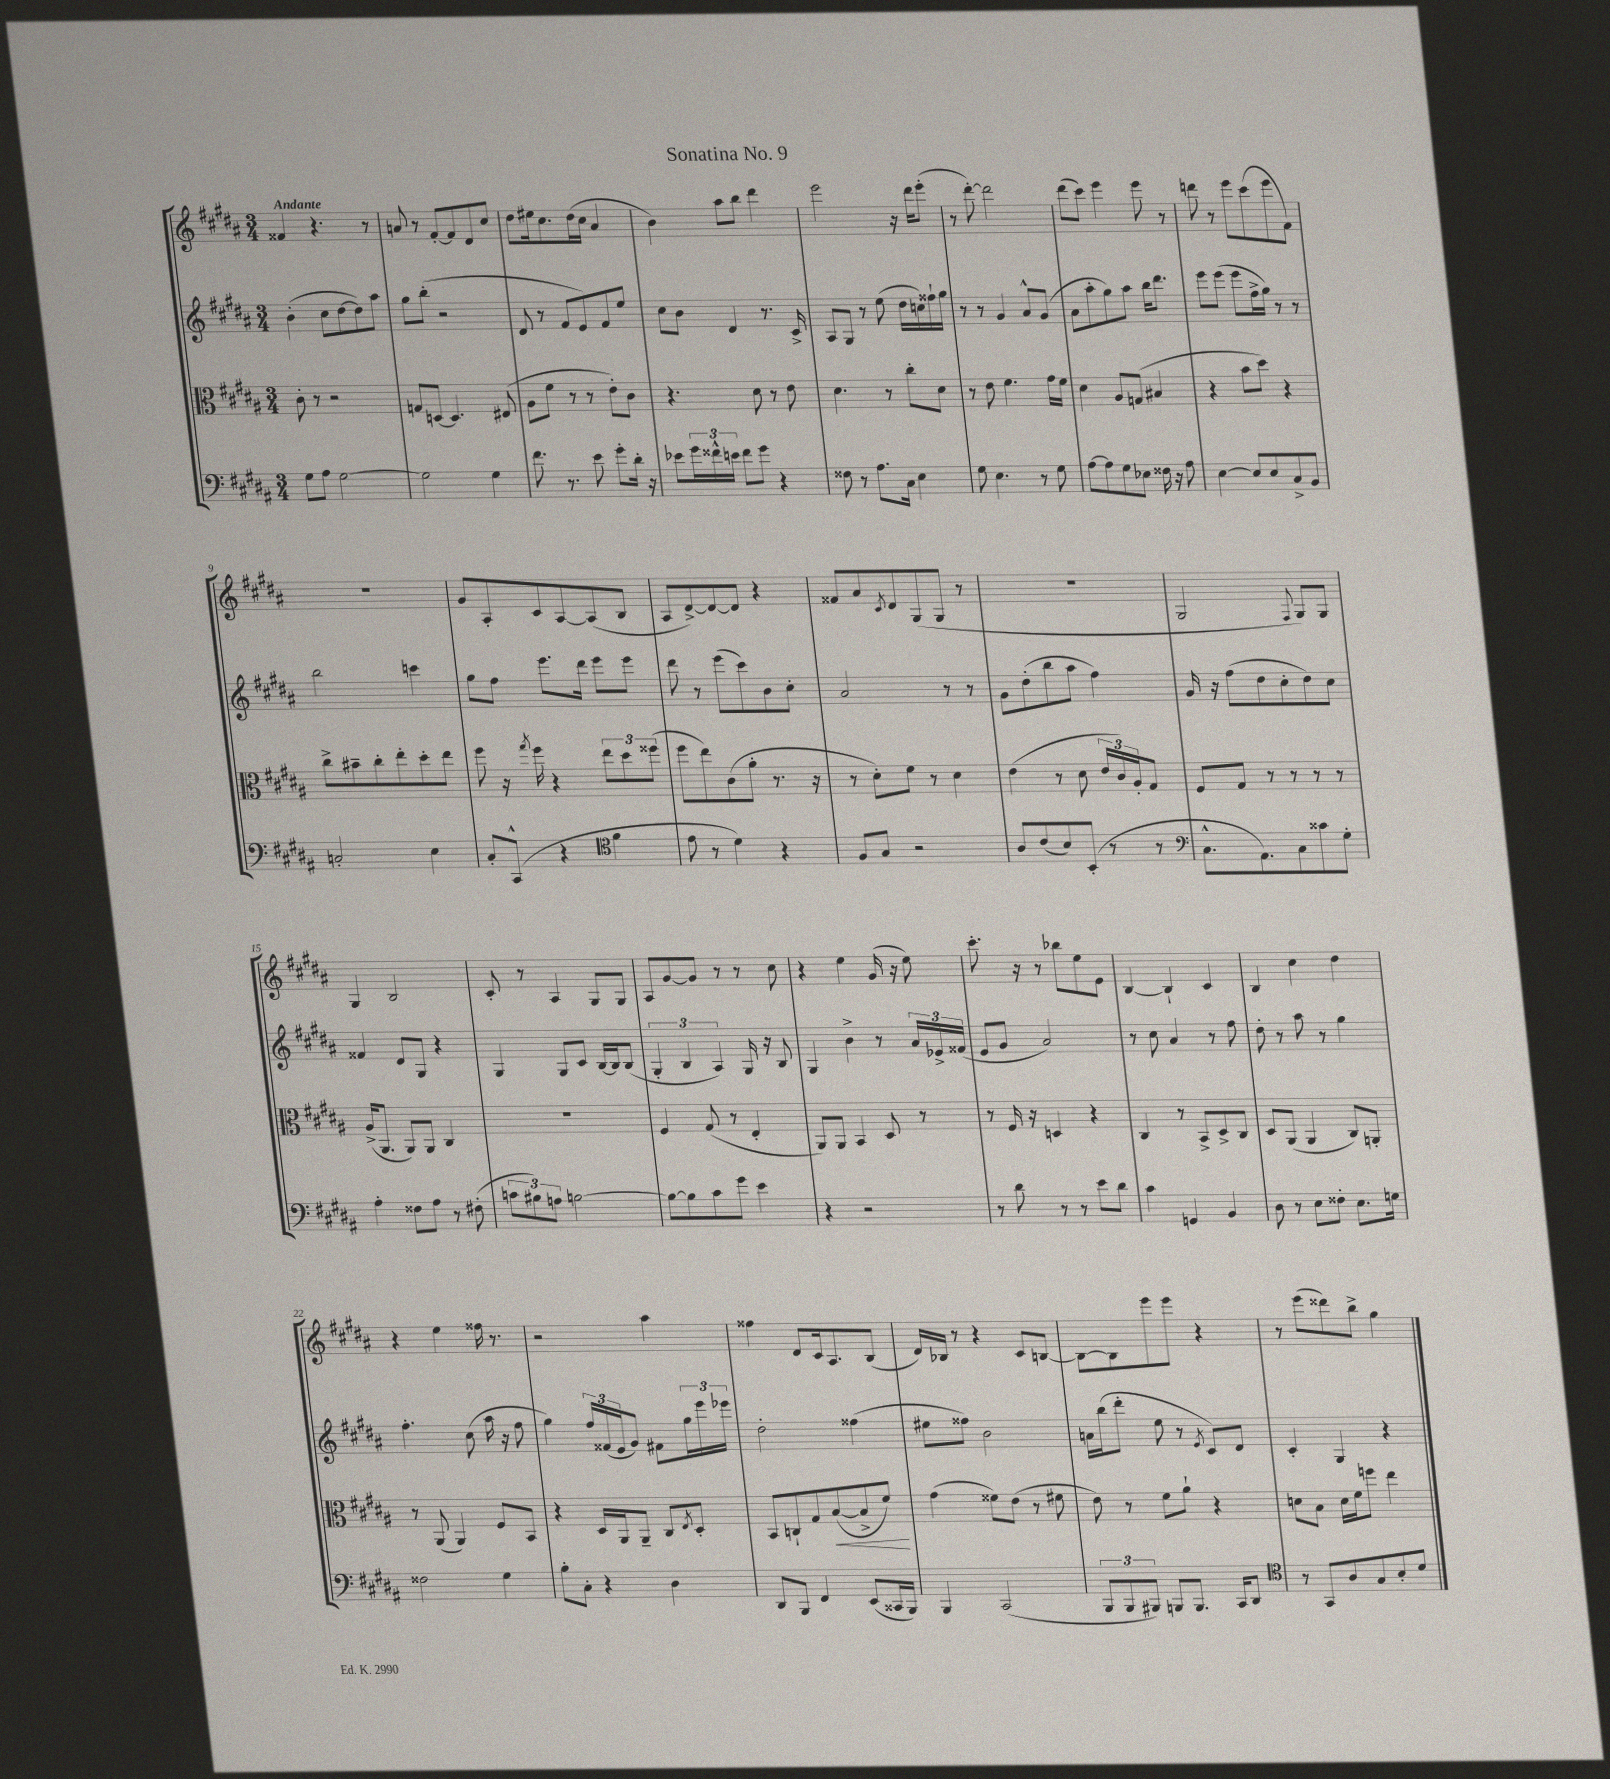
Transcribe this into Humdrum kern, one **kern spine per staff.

**kern	**kern	**kern	**kern
*staff4	*staff3	*staff2	*staff1
*clefF4	*clefC3	*clefG2	*clefG2
*k[f#c#g#d#a#]	*k[f#c#g#d#a#]	*k[f#c#g#d#a#]	*k[f#c#g#d#a#]
*M3/4	*M3/4	*M3/4	*M3/4
8G#	8c#'	(4b'	4f##
8A#	8r	.	.
[2G#	2r	8cc#	4.r
.	.	[8dd#	.
.	.	8dd#])	.
.	.	8aa#	8r
=	=	=	=
2G#]	8G	8gg#	8a
.	[8D	(8bb'	8r
.	4.D]	2r	[8f#'
.	.	.	8f#]
4G#	.	.	8d#
.	(8E#	.	8cc#
=	=	=	=
8.f#	8A#	8d#	8dd#
.	8f#	8r	16ee#
8.r	.	.	8.cc#
.	8r	8f#	.
8e	8r	8e)	(16dd#
.	.	.	16cc#
8g#'	8e')	8f#	4a#
16d#'	8c#	8ee	.
16r	.	.	.
=	=	=	=
8e-	4.r	8cc#	4b)
24g#	.	8b	.
24f##^^	.	.	.
24e	.	.	.
8f##	.	4d#	8aa#
8g#	8d#	.	8bb
4r	8r	8.r	4ddd#
.	8e	.	.
.	.	16c#^	.
=	=	=	=
8F##	4.d#	8A#	2eee
8r	.	8G#	.
8.A#	.	8r	.
.	8r	(8ee	.
16C#	.	.	.
4E	8cc#'	16dd#	16r
.	.	16cc)	16ddd#
.	8d#	16ff##`	(8eee'
.	.	16gg#	.
=	=	=	=
8G#	8r	8r	8r
4.E	8e	8r	[8ddd#')
.	4.f#	4g#	2ddd#]
8r	.	8a#^^	.
8G#	16g#	(8g#	.
.	16f#	.	.
=	=	=	=
[8A#	4d#	8a#	(8ddd#
8A#]	.	8aa#'	8ccc#)
8G#	8A#	8gg#)	4eee
8E-	(8G	8aa#	.
16F##	4B#	16bb	8eee
16r	.	8.ddd#	.
8A#	.	.	8r
=	=	=	=
[4E	4r	8eee	8ddd
.	.	(8eee	8r
8E]	8b	8eee	8eee
8E	8dd#)	16ff#^	(8ccc#
.	.	16gg#)	.
8C#^	4r	8r	8eee
8BB	.	8r	8f#)
=	=	=	=
2C'	8cc#^	2bb	2.r
.	8b#~	.	.
.	8cc#'	.	.
.	8ee'	.	.
4E	8dd#'	4ccc	.
.	8ee	.	.
=	=	=	=
8C#'	8ff#	8gg#	8g#
(8CC#^^	16r	8ff#	8A#'
.	8qgg#	.	.
.	16ff#	.	.
4r	4r	8.eee	8c#
.	.	.	[8A#
.	.	16ddd#	.
*clefC4	*	*	*
4f#	12ee	8eee	(8A#]
.	12dd#	.	.
.	.	8eee	8B
.	(12ff##	.	.
=	=	=	=
8e	8ff#	8ddd#	8A#
8r	8ee)	8r	[8d#^)
4d#)	(8c#	(8eee	8d#_
.	8a#'	8ccc#)	8d#]
4r	8.r	8b	4r
.	.	8cc#'	.
.	16r	.	.
=	=	=	=
8F#	8r	2a#	8f##
8G#	8d#')	.	8a#
.	.	.	8qc#
2r	8f#	.	8d#
.	8r	.	(8G#
.	4d#	8r	8G#
.	.	8r	8r
=	=	=	=
8A#	(4e	8g#	2.r
(8c#	.	(8dd#'	.
8B)	8r	8bb	.
(8BB'	8d#	8aa#	.
8r	24e	4ff#)	.
.	24c#)	.	.
.	24A#'	.	.
8r	8G#	.	.
=	=	=	=
*clefF4	*	*	*
8.C#^^	8F#	16g#	2G#
.	.	16r	.
.	8G#	(8ff#	.
8.AA#)	.	.	.
.	8r	8dd#	.
8C#	8r	8cc#'	.
.	.	.	8qqF#
8c##	8r	8dd#)	8G#)
8G#'	8r	8cc#	8G#
=	=	=	=
4A#'	(16A#^	4f##	4G#
.	8.AA#	.	.
8F##	8AA#)	8d#	2B
8A#	8AA#	8G#	.
8r	4C#	4r	.
(8F#'	.	.	.
=	=	=	=
12c	2.r	4G#	8c#'
12B#)	.	.	.
.	.	.	8r
12A	.	.	.
[2B	.	8G#	4A#
.	.	8c#	.
.	.	[16B	8G#
.	.	16B]	.
.	.	(8B	8G#
=	=	=	=
8B_	4F#	6G#'	8A#
8B]	.	.	[8g#
.	.	6B	.
8c#	(8G#	.	8g#]
.	.	6A#)	.
8g#	8r	.	8r
4e	4E'	16G#	8r
.	.	16r	.
.	.	8B	8cc#
=	=	=	=
4r	8AA#)	4G#	4r
.	8AA#	.	.
2r	4BB	4b^	4ee
.	8D#	8r	(16g#
.	.	.	16r
.	8r	24a#	8ee)
.	.	24e-^	.
.	.	(24f##	.
=	=	=	=
8r	8r	8e	8.ccc#'
8d#	16F#	8g#	.
.	16r	.	16r
8r	4D	2a#)	8r
8r	.	.	8bb-
8e	4r	.	8ee
8d#	.	.	8e
=	=	=	=
4c#	4C#	8r	[4B
.	.	8cc#	.
4GG	8r	4a#	4B`]
.	8BB^	.	.
4BB	8D#^	8r	4c#
.	8C#	8ff#	.
=	=	=	=
8D#	8D#	8dd#'	4B
8r	(8AA#	8r	.
8E	4AA#	8aa#	4cc#
8F##'	.	8r	.
8.E	8C#)	4gg#	4dd#
.	8AA'	.	.
16G	.	.	.
=	=	=	=
2F##	8r	4.ff#'	4r
.	(8AA#	.	.
.	4AA#)	.	4ee
.	.	(8cc#	.
4G#	8F#	16aa#	16ff##
.	.	16r	8.r
.	8BB	8ff#	.
=	=	=	=
8B'	4r	4gg#)	2r
8C#'	.	.	.
4r	16D#	24ff#	.
.	.	(24f##	.
.	16AA#	.	.
.	.	24e	.
.	8AA#~	8g#)	.
4D#	8C#	8f#	4aa#
.	8qE	.	.
.	8D#'	24gg#	.
.	.	24eee	.
.	.	24eee-	.
=	=	=	=
8DD#	8BB	2dd#'	4ff##
8BBB	8C`	.	.
4FF#	8G#	.	8d#
.	([8B	.	16c#
.	.	.	8.A#
(8EE	8B^]	(4ff##	.
16CC##	8f#)	.	(8B
16BBB)	.	.	.
=	=	=	=
4BBB	(4g#	8ee#	16d#)
.	.	.	16B-
.	.	8ff##)	8r
(2CC#	8f##)	2b	4r
.	(8e	.	.
.	8r	.	8c#
.	8f#	.	[8B
=	=	=	=
12BBB	8e)	16a	8B_
.	.	(16bb	.
12BBB	.	.	.
.	8r	8ddd#'	8B]
12BBB#)	.	.	.
8BBB	8f#	8ee	8eee
8.BBB	8a#`	8r	8eee
.	.	8qe	.
.	4r	8c#)	4r
16CC#	.	.	.
8DD#	.	8d#	.
=	=	=	=
*clefC4	*	*	*
8r	8d	4c#'	8r
8GG#	8B	.	(8eee
8A#	16d	4G#	8ddd##)
.	16f#	.	.
8G#	8ff	.	8bb^
8B'	4ee	4r	4gg#
8d#	.	.	.
==	==	==	==
*-	*-	*-	*-
